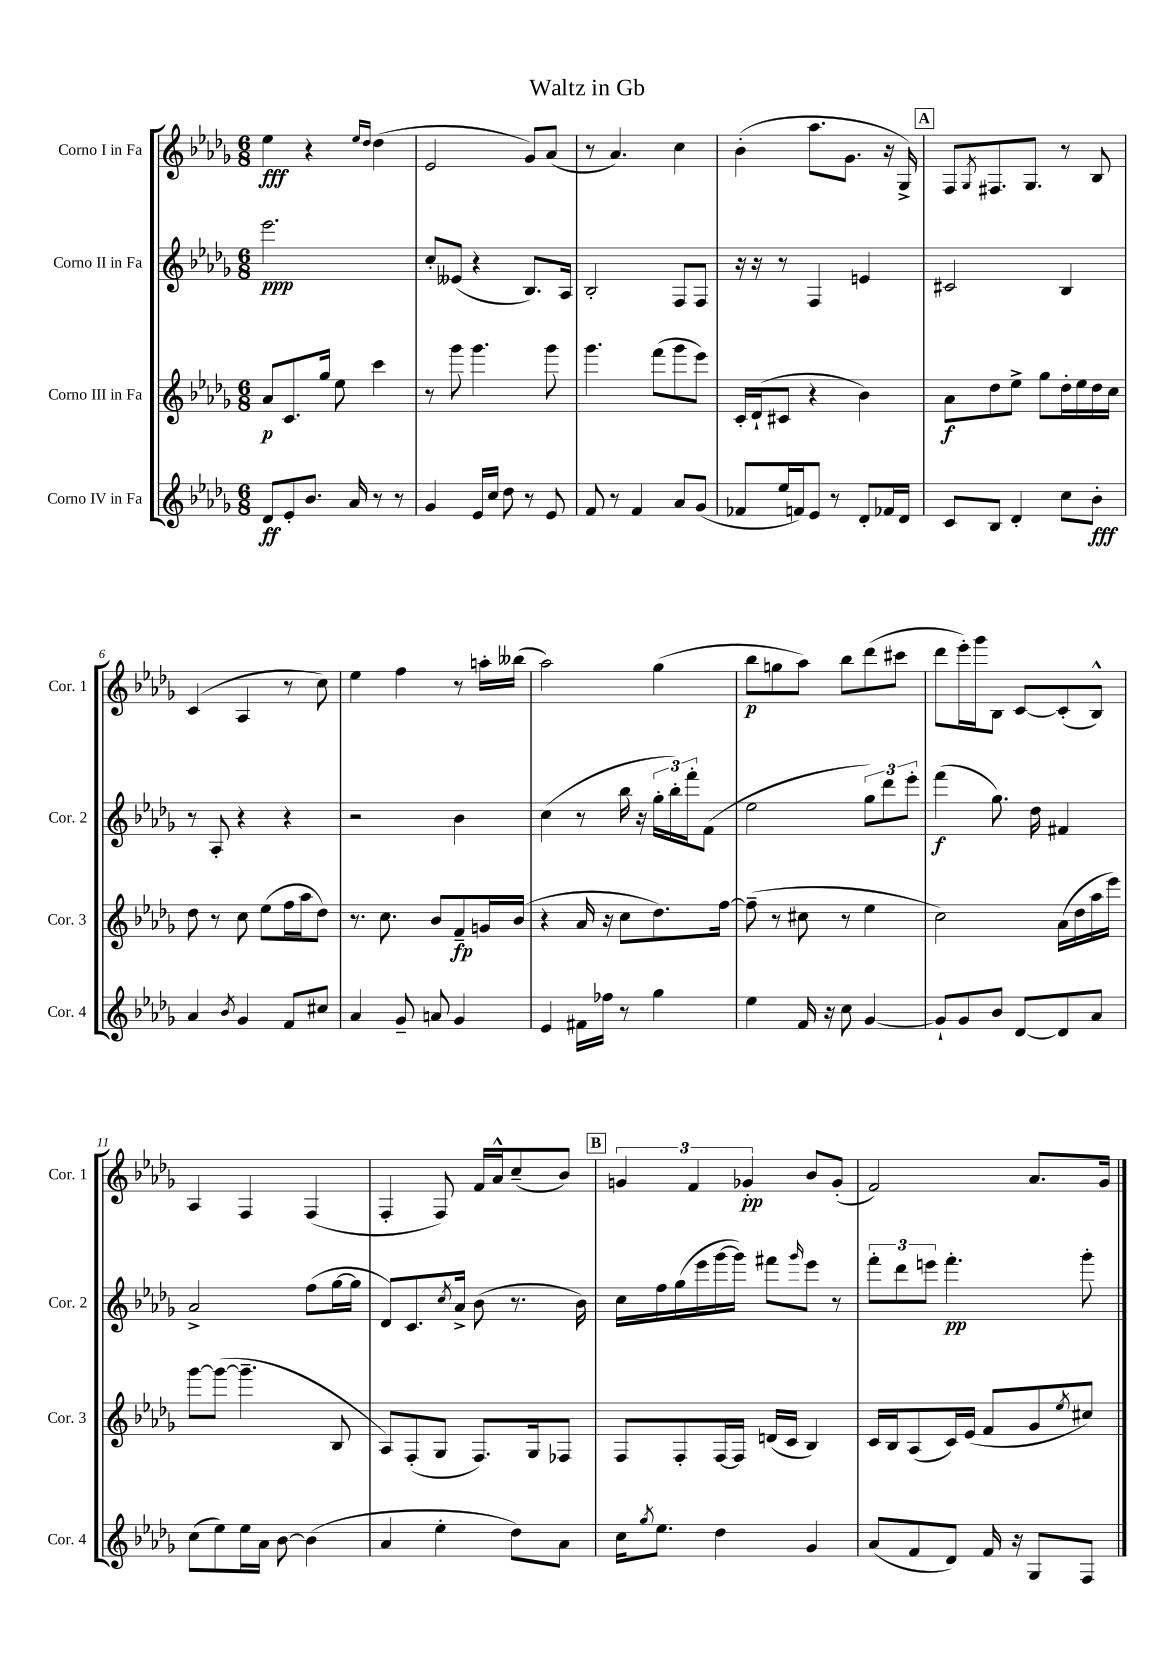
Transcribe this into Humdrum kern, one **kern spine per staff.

**kern	**dynam	**kern	**dynam	**kern	**dynam	**kern	**dynam
*part4	*part4	*part3	*part3	*part2	*part2	*part1	*part1
*staff4	*staff4	*staff3	*staff3	*staff2	*staff2	*staff1	*staff1
*I"Corno IV in Fa	*	*I"Corno III in Fa	*	*I"Corno II in Fa	*	*I"Corno I in Fa	*
*I'Cor. 4	*	*I'Cor. 3	*	*I'Cor. 2	*	*I'Cor. 1	*
*clefG2	*	*clefG2	*	*clefG2	*	*clefG2	*
*k[b-e-a-d-g-]	*	*k[b-e-a-d-g-]	*	*k[b-e-a-d-g-]	*	*k[b-e-a-d-g-]	*
*M6/8	*	*M6/8	*	*M6/8	*	*M6/8	*
=1	=1	=1	=1	=1	=1	=1	=1
8d-/L	ff	8a-/L	p	2.eee-\	ppp	4ee-\	fff
8e-'/	.	8.c/	.	.	.	.	.
8.b-/J	.	.	.	.	.	4r	.
.	.	16gg-/Jk	.	.	.	.	.
.	.	8ee-\	.	.	.	.	.
16a-/	.	.	.	.	.	.	.
.	.	.	.	.	.	16qqee-/LL	.
.	.	.	.	.	.	16qqdd-/JJ	.
8r	.	4ccc\	.	.	.	(4dd-\	.
8r	.	.	.	.	.	.	.
=2	=2	=2	=2	=2	=2	=2	=2
4g-/	.	8r	.	8cc'/L	.	2e-/	.
.	.	8ggg-\	.	(8e--X/J	.	.	.
16e-/LL	.	4.ggg-\	.	4r	.	.	.
16cc/JJ	.	.	.	.	.	.	.
8dd-\	.	.	.	.	.	.	.
8r	.	.	.	8.B-/L)	.	8g-/L)	.
8e-/	.	8ggg-\	.	.	.	(8a-/J	.
.	.	.	.	16A-/Jk	.	.	.
=3	=3	=3	=3	=3	=3	=3	=3
8f/	.	4.ggg-\	.	2B-'/	.	8r	.
8r	.	.	.	.	.	4.a-/)	.
4f/	.	.	.	.	.	.	.
.	.	(8fff\L	.	.	.	.	.
8a-/L	.	8ggg-\	.	8F/L	.	4cc\	.
(8g-/J	.	8eee-\J)	.	8F/J	.	.	.
=4	=4	=4	=4	=4	=4	=4	=4
8f-X/L	.	16c'/LL	.	16r	.	(4b-'\	.
.	.	(16d-`/J	.	16r	.	.	.
16ee-/L	.	8c#X/J	.	8r	.	.	.
16fn/J)	.	.	.	.	.	.	.
8e-/J	.	4r	.	4F/	.	8.aa-\L	.
8r	.	.	.	.	.	.	.
.	.	.	.	.	.	8.g-\J	.
8d-'/L	.	4b-\)	.	4en/	.	.	.
16f-X/L	.	.	.	.	.	16r	.
16d-/JJ	.	.	.	.	.	16G-^/)	.
!!LO:REH:place=s1:t=A
=5	=5	=5	=5	=5	=5	=5	=5
8c/L	.	8a-\L	f	2c#X/	.	8F/L	.
.	.	.	.	.	.	8qG-/	.
8B-/J	.	8dd-\	.	.	.	8.F#X/	.
4d-'/	.	8ee-^\J	.	.	.	.	.
.	.	.	.	.	.	8.G-/J	.
.	.	8gg-\L	.	.	.	.	.
8cc\L	.	16dd-'\L	.	4B-/	.	8r	.
.	.	16ee-\	.	.	.	.	.
8b-'\J	fff	16dd-\	.	.	.	8B-/	.
.	.	16cc\JJ	.	.	.	.	.
!!LO:LB:g=z
=6	=6	=6	=6	=6	=6	=6	=6
4a-/	.	8dd-\	.	8r	.	(4c/	.
.	.	8r	.	8A-'/	.	.	.
8qb-/	.	.	.	.	.	.	.
4g-/	.	8cc\	.	4r	.	4A-/	.
.	.	(8ee-\L	.	.	.	.	.
8f/L	.	16ff\L	.	4r	.	8r	.
.	.	16aa-\J	.	.	.	.	.
8cc#X/J	.	8dd-\J)	.	.	.	8cc\)	.
=7	=7	=7	=7	=7	=7	=7	=7
4a-/	.	8.r	.	2r	.	4ee-\	.
.	.	8.cc\	.	.	.	.	.
8g-~/	.	.	.	.	.	4ff\	.
8an/	.	8b-/L	.	.	.	.	.
4g-/	.	8f~/	fp	4b-\	.	8r	.
.	.	16gn/L	.	.	.	16aan'\LL	.
.	.	(16b-/JJ	.	.	.	(16bb--X\JJ	.
=8	=8	=8	=8	=8	=8	=8	=8
4e-/	.	4r	.	(4cc\	.	2aa-\)	.
16f#X\LL	.	16a-/	.	8r	.	.	.
16ff-X\JJ	.	16r	.	.	.	.	.
8r	.	8cc\L	.	16bb-\	.	.	.
.	.	.	.	16r	.	.	.
4gg-\	.	8.dd-\)	.	24gg-'\LL	.	(4gg-\	.
.	.	.	.	24bb-'\)	.	.	.
.	.	.	.	24fff'\J	.	.	.
.	.	.	.	(8f\J	.	.	.
.	.	[16ff\Jk	.	.	.	.	.
=9	=9	=9	=9	=9	=9	=9	=9
4ee-\	.	(8ff~\]	.	2ee-\	.	8bb-\L	p
.	.	8r	.	.	.	8ggn\	.
16f/	.	8cc#X\	.	.	.	8aa-\J)	.
16r	.	.	.	.	.	.	.
8cc\	.	8r	.	.	.	8bb-\L	.
[4g-/	.	4ee-\	.	12gg-\L)	.	(8ddd-\	.
.	.	.	.	12ddd-\	.	.	.
.	.	.	.	.	.	8ccc#X\J	.
.	.	.	.	12eee-'\J	.	.	.
=10	=10	=10	=10	=10	=10	=10	=10
8g-`/L]	.	2cc\)	.	(4fff\	f	8ddd-\L	.
8g-/	.	.	.	.	.	16eee-'\L)	.
.	.	.	.	.	.	16ggg-\J	.
8b-/J	.	.	.	8.gg-\)	.	8B-\J	.
[8d-/L	.	.	.	.	.	[8c/L	.
.	.	.	.	16dd-\	.	.	.
8d-/]	.	(16a-\LL	.	4f#X/	.	(8c'/]	.
.	.	16dd-\	.	.	.	.	.
8a-/J	.	16aa-\	.	.	.	8B-^^/J)	.
.	.	16eee-\JJ)	.	.	.	.	.
!!LO:LB:g=z
=11	=11	=11	=11	=11	=11	=11	=11
(8cc\L	.	[8ggg-\L	.	2a-^/	.	4A-/	.
8ee-\)	.	(8ggg-\J_	.	.	.	.	.
16ee-\L	.	4.ggg-~\]	.	.	.	4F/	.
16a-\JJ	.	.	.	.	.	.	.
[8b-\	.	.	.	.	.	.	.
(4b-\]	.	.	.	(8ff\L	.	(4F/	.
.	.	8B-/	.	[16gg-\L	.	.	.
.	.	.	.	16gg-\JJ]	.	.	.
=12	=12	=12	=12	=12	=12	=12	=12
4a-/	.	8A-/L)	.	8d-/L)	.	4F'/	.
.	.	(8F'/	.	8.c/	.	.	.
4ee-'\	.	8G-/J	.	.	.	8F/)	.
.	.	.	.	8qcc/	.	.	.
.	.	.	.	16a-^/Jk	.	.	.
.	.	8.F/L)	.	(8b-\	.	16f/LL	.
.	.	.	.	.	.	16a-^^/J	.
8dd-\L)	.	.	.	8.r	.	(8cc~/	.
.	.	16G-/k	.	.	.	.	.
8a-\J	.	8F-X/J	.	.	.	8b-/J)	.
.	.	.	.	16b-\)	.	.	.
!!LO:REH:place=s1:t=B
=13	=13	=13	=13	=13	=13	=13	=13
16cc\KL	.	8F/L	.	16cc\LL	.	6gn/	.
8qgg-/	.	.	.	.	.	.	.
8.ee-\J	.	.	.	16ff\	.	.	.
.	.	8F'/	.	(16gg-\	.	.	.
.	.	.	.	.	.	6f/	.
.	.	.	.	16eee-\	.	.	.
4dd-\	.	[16F/L	.	[16ggg-\	.	.	.
.	.	16F/JJ]	.	16ggg-\JJ])	.	.	.
.	.	.	.	.	.	6g-X'/	pp
.	.	(16dn/LL	.	8fff#X\L	.	.	.
.	.	16c/JJ	.	.	.	.	.
.	.	.	.	16qqggg-/	.	.	.
4g-/	.	4B-/)	.	8eee-\J	.	8b-/L	.
.	.	.	.	8r	.	(8g-'/J	.
=14	=14	=14	=14	=14	=14	=14	=14
(8a-/L	.	16c/LL	.	12fff'\L	.	2f/)	.
.	.	16B-/J	.	.	.	.	.
.	.	.	.	12ddd-\	.	.	.
8f/	.	(8A-/	.	.	.	.	.
.	.	.	.	12eeen\J	.	.	.
8d-/J)	.	16c/L)	.	4.fff'\	pp	.	.
.	.	(16e-/JJ	.	.	.	.	.
16f/	.	8f/L	.	.	.	.	.
16r	.	.	.	.	.	.	.
8G-/L	.	8g-/	.	.	.	8.a-/L	.
.	.	8qee-/	.	.	.	.	.
8F/J	.	8cc#X/J)	.	8ggg-'\	.	.	.
.	.	.	.	.	.	16g-/Jk	.
==	==	==	==	==	==	==	==
*-	*-	*-	*-	*-	*-	*-	*-
